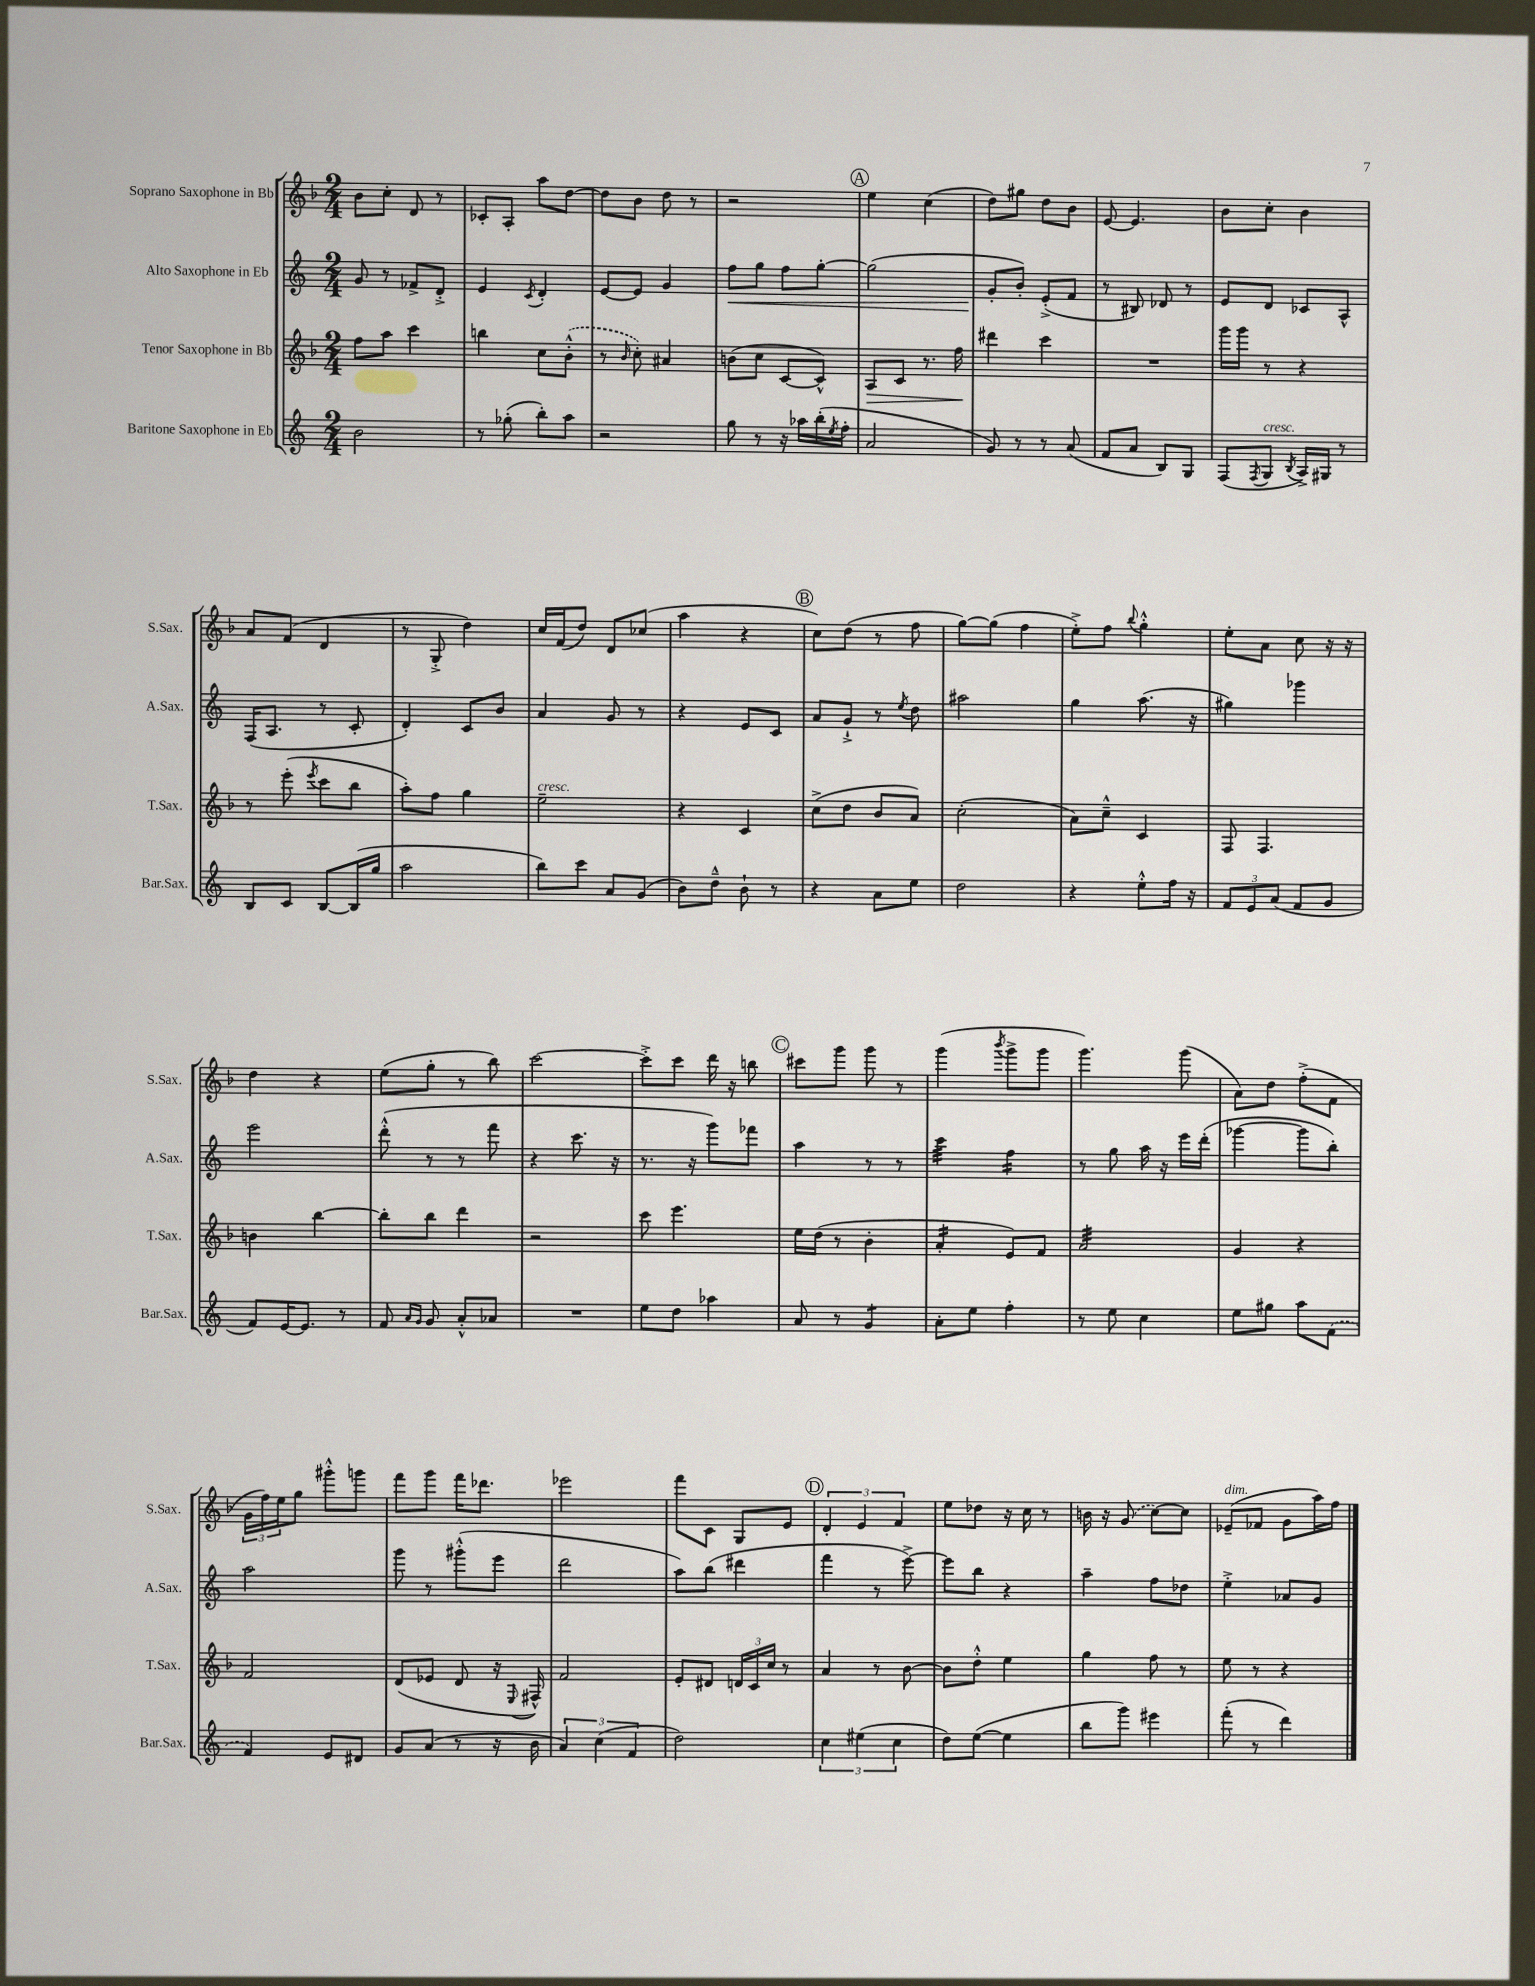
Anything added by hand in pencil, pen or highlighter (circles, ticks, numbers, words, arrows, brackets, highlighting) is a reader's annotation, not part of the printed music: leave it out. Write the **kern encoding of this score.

**kern	**kern	**kern	**kern
*staff4	*staff3	*staff2	*staff1
*clefG2	*clefG2	*clefG2	*clefG2
*k[]	*k[b-]	*k[]	*k[b-]
*M2/4	*M2/4	*M2/4	*M2/4
2b	8ff	8g	8b-
.	8aa	8r	8cc'
.	4ccc	8f-^	8d
.	.	8d'^	8r
=	=	=	=
8r	4bb	4e	8c-'
(8gg-'	.	.	8A'
.	.	8qc	.
8bb')	8cc	4d'	8aa
8aa	(8b-'^^	.	[8dd
=	=	=	=
2r	8r	[8e	8dd]
.	16qqb-	.	.
.	8cc')	8e]	8b-
.	4a#	4g	8dd
.	.	.	8r
=	=	=	=
8gg	(8b	8ff	2r
8r	8cc	8gg	.
16r	[8c	8ff	.
16aa-	.	.	.
(16bb'	8c^^])	[8gg'	.
8qee	.	.	.
16ff'	.	.	.
=	=	=	=
2a	8A	(2gg]	4ee
.	8c	.	.
.	8.r	.	(4cc
.	16ff	.	.
=	=	=	=
8g)	4ddd#	8g'	8dd)
8r	.	8b')	8gg#
8r	4ccc	(8e'^	8dd
(8a	.	8f	8b-
=	=	=	=
8f	2r	8r	[8e
8a	.	8B#)	4.e]
8B)	.	8d-	.
8G	.	8r	.
=	=	=	=
(8F	16ggg	8e	8b-
.	16ggg	.	.
8qF	.	.	.
8G	8r	8d	8cc'
8qB	.	.	.
16A^)	4r	8c-	4b-
16G#	.	.	.
8r	.	8A^^	.
=	=	=	=
8B	8r	(16F	8a
.	.	8.A	.
8c	(8eee'	.	(8f
.	8qeee	.	.
[8B	8ccc	8r	4d
(16B]	8bb-	8c'	.
16gg	.	.	.
=	=	=	=
2aa	8aa')	4d')	8r
.	8ff	.	8G'^
.	4gg	8c	4dd)
.	.	8b	.
=	=	=	=
8bb)	2ee~	4a	16cc
.	.	.	(16f
8ccc	.	.	8dd)
8a	.	8g	8d
(8g	.	8r	(8cc-
=	=	=	=
8b)	4r	4r	4aa
8dd~^^	.	.	.
8b`	4c	8e	4r
8r	.	8c	.
=	=	=	=
4r	(8cc^	8a	8cc)
.	8dd	8g`^	(8dd
8a	8b-	8r	8r
.	.	8qee	.
8ee	8a)	8dd	8ff
=	=	=	=
2dd	(2cc'	2aa#	[8gg)
.	.	.	(8gg]
.	.	.	4ff
=	=	=	=
4r	8a)	4gg	8ee'^)
.	8cc~^^	.	8ff
.	.	.	8qqbb-
8ee'^^	4c	(8.aa	4gg'^^
16ff	.	.	.
16r	.	16r	.
=	=	=	=
12f	8F	4gg#)	8ee'
12e	.	.	.
.	4.F	.	8a
(12a	.	.	.
8f	.	4ggg-	8cc
8g	.	.	16r
.	.	.	16r
=	=	=	=
8f)	4b	2eee	4dd
[16e	.	.	.
8.e]	.	.	.
.	[4bb-	.	4r
8r	.	.	.
=	=	=	=
8f	8bb-']	(8ddd'^^	(8ee
16qqa	.	.	.
16qqg	.	.	.
8g	8bb-	8r	8gg'
8a'^^	4ddd	8r	8r
8a-	.	8fff	8bb-)
=	=	=	=
2r	2r	4r	[2ccc
.	.	8.ccc	.
.	.	16r	.
=	=	=	=
8ee	8ccc	8.r	8ccc'^]
8dd	4.eee	.	8ccc
.	.	16r	.
4aa-	.	8ggg)	16ddd
.	.	.	16r
.	.	8fff-	8bb
=	=	=	=
8a	16ee	4aa	8ccc#
.	(16dd	.	.
8r	8r	.	8ggg
4g	4b-'	8r	8ggg
.	.	8r	8r
=	=	=	=
8a'	4a'	4ccc	(4ggg
8ee	.	.	.
.	.	.	8qbbb-
4ff'	8e)	4ff	8ggg^
.	8f	.	8ggg
=	=	=	=
8r	2a	8r	4.ggg)
8ee	.	8gg	.
4cc	.	16aa	.
.	.	16r	.
.	.	16eee	(8ggg
.	.	(16ddd'	.
=	=	=	=
8ee	4g	[4ggg-	8a)
8gg#	.	.	8dd
8aa	4r	8ggg-]	(8ff'^
(8f	.	8bb')	8f
=	=	=	=
4f)	2f	2aa	24g
.	.	.	24ff)
.	.	.	24ee
.	.	.	8gg
8e	.	.	8ggg#'^^
8d#	.	.	8ggg
=	=	=	=
8g	(8d	8ggg	8fff
(8a	8e-	8r	8ggg
8r	8d	(8ggg#'^^	16fff
.	.	.	8.ddd-
16r	16r	8eee	.
.	8qqE	.	.
16b	16F#^^)	.	.
=	=	=	=
6a)	2f	2ddd	2eee-
(6cc	.	.	.
6f	.	.	.
=	=	=	=
2dd)	8e'	8aa)	8fff
.	8d#	(8bb	8c
.	24d	4ddd#	8G
.	24c	.	.
.	24cc	.	.
.	8r	.	8e
=	=	=	=
6cc	4a	4fff	6d'
(6ee#	.	.	6e
.	8r	8r	.
6cc	.	.	6f
.	[8b-	[8eee^)	.
=	=	=	=
8dd)	8b-]	8eee]	8ee
([8ee	8dd'^^	8bb	8dd-
4ee]	4ee	4r	16r
.	.	.	16cc
.	.	.	8r
=	=	=	=
8bb	4gg	4aa~	16b
.	.	.	16r
8ggg)	.	.	(8g
4eee#	8ff	8ff	[8cc)
.	8r	8dd-	8cc]
=	=	=	=
(8fff'	8ee	4ee'^	(8e-~
8r	8r	.	8f-
4ddd)	4r	8a-	8g
.	.	8g	16aa)
.	.	.	16ff
==	==	==	==
*-	*-	*-	*-
